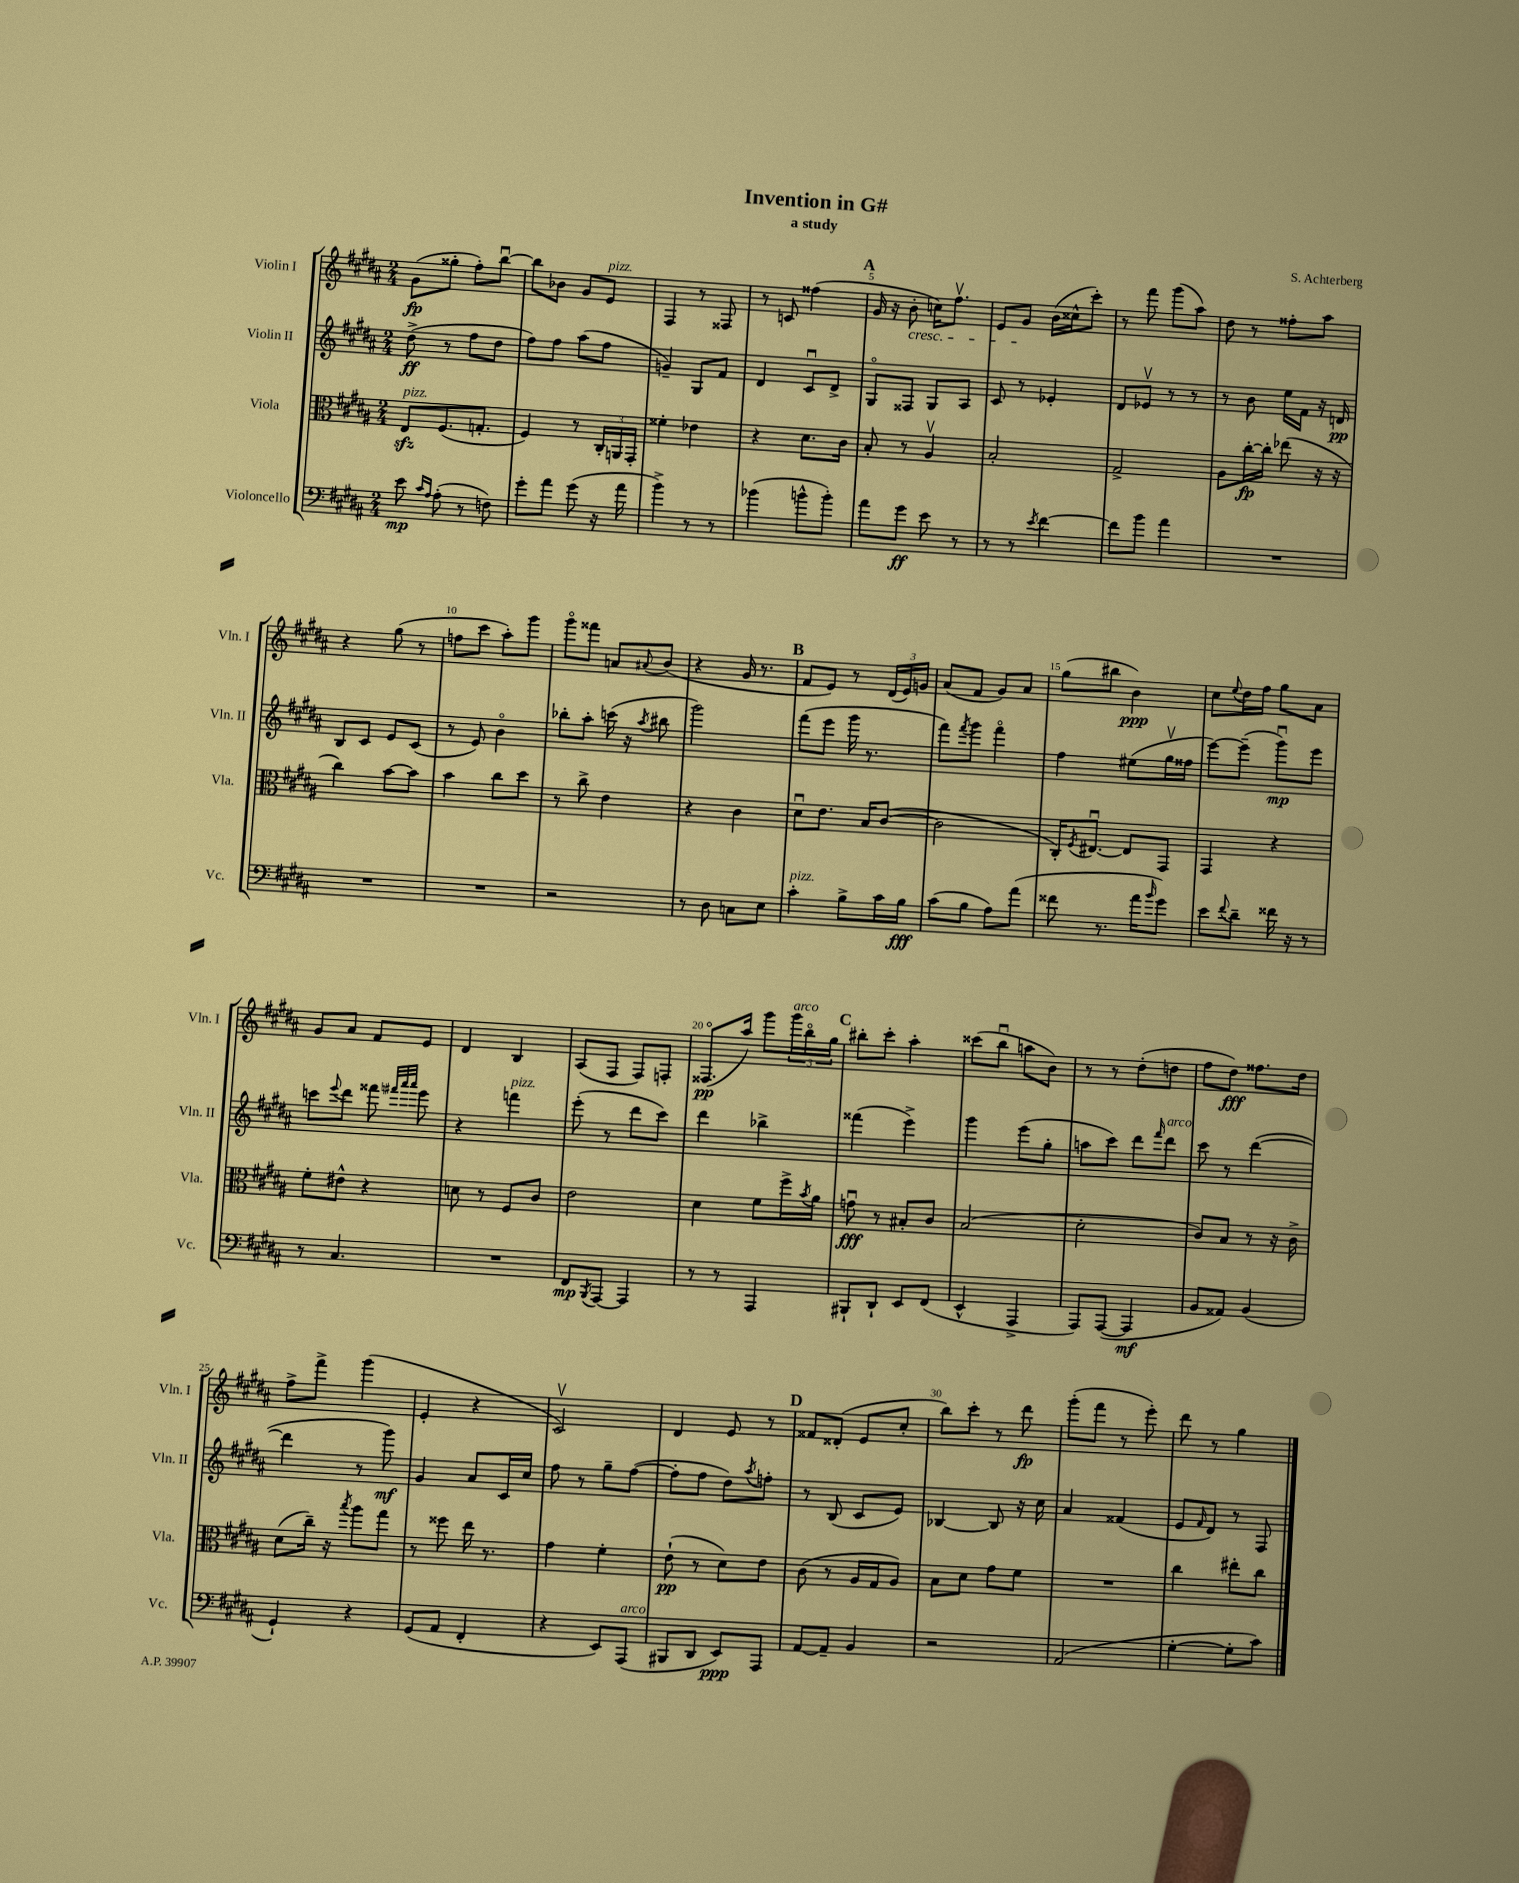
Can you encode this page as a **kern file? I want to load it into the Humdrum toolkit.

**kern	**dynam	**kern	**dynam	**kern	**dynam	**kern	**dynam
*part4	*part4	*part3	*part3	*part2	*part2	*part1	*part1
*staff4	*staff4	*staff3	*staff3	*staff2	*staff2	*staff1	*staff1
*I"Violoncello	*	*I"Viola	*	*I"Violin II	*	*I"Violin I	*
*I'Vc.	*	*I'Vla.	*	*I'Vln. II	*	*I'Vln. I	*
*clefF4	*	*clefC3	*	*clefG2	*	*clefG2	*
*k[f#c#g#d#a#]	*	*k[f#c#g#d#a#]	*	*k[f#c#g#d#a#]	*	*k[f#c#g#d#a#]	*
*M2/4	*	*M2/4	*	*M2/4	*	*M2/4	*
=1	=1	=1	=1	=1	=1	=1	=1
!	!	!LO:TX:a:i:t=pizz.	!	!	!	!	!
8e\	mp	8Ezz/L	.	(8dd#^\	ff	(8g#\L	fp
16qqc#/LL	.	.	.	.	.	.	.
16qqA#/JJ	.	.	.	.	.	.	.
(8A#'\	.	(8.F#/	.	8r	.	8gg##X'\J	.
8r	.	.	.	8ff#\L	.	8ff#'\L)	.
.	.	8.Gn'/J	.	.	.	.	.
8Fn\)	.	.	.	8dd#\J	.	[8bbu\J	.
=2	=2	=2	=2	=2	=2	=2	=2
8g#'\L	.	4F#/)	.	8ff#\L)	.	8bb\L]	.
8a#\J	.	.	.	8ff#\J	.	8b-X\J	.
(8g#\	.	8r	.	(8aa#\L	.	8g#/L	.
!	!	!	!	!	!	!LO:TX:a:i:t=pizz.	!
16r	.	24C#'/LL	.	8ff#\J	.	8e/J	.
.	.	24AAn/	.	.	.	.	.
16a#\	.	.	.	.	.	.	.
.	.	24GG#'/JJ	.	.	.	.	.
=3	=3	=3	=3	=3	=3	=3	=3
4b^\)	.	4f##X'\	.	4gn~/)	.	4F#/	.
8r	.	4e-X\	.	8G#/L	.	8r	.
8r	.	.	.	8f#/J	.	8F##X/	.
=4	=4	=4	=4	=4	=4	=4	=4
(4b-X\	.	4r	.	4d#/	.	8r	.
.	.	.	.	.	.	8cn/	.
8bn^^\L	.	8.d#\L	.	8c#u/L	.	(4ff##X\	.
8b'\J)	.	.	.	8d#^/J	.	.	.
.	.	16c#\Jk	.	.	.	.	.
!!LO:REH:place=s1:t=A
=5	=5	=5	=5	=5	=5	=5	=5
8a#\L	.	8B'/	.	8G#/L	.	16g#/	.
.	.	.	.	.	.	16r	.
!	!	!	!	!	!	!LO:TX:b:i:t=cresc.	!
8g#\J	ff	8r	.	8F##X/J	.	8b'\	.
8e\	.	4A#v/	.	8G#/L	.	16ccn\KL)	.
.	.	.	.	.	.	8.ff#v\J	.
8r	.	.	.	8A#/J	.	.	.
=6	=6	=6	=6	=6	=6	=6	=6
8r	.	2B'/	.	8c#/	.	8e/L	.
8r	.	.	.	8r	.	8g#/J	.
8qe/	.	.	.	.	.	.	.
[4f#\	.	.	.	4e-X'/	.	(16b\LL	.
.	.	.	.	.	.	16cc##X^^\J	.
.	.	.	.	.	.	8ccc#'\J)	.
=7	=7	=7	=7	=7	=7	=7	=7
8f#\L]	.	2G#^/	.	8d#/L	.	8r	.
8b\J	.	.	.	8e-Xv/J	.	8fff#\	.
4a#\	.	.	.	8r	.	(8ggg#\L	.
.	.	.	.	8r	.	8aa#\J)	.
=8	=8	=8	=8	=8	=8	=8	=8
2r	.	8A#\L	.	8r	.	8dd#\	.
.	.	[16cc#'\L	fp	8b\	.	8r	.
.	.	16cc#'\JJ]	.	.	.	.	.
.	.	(8ee-X\	.	16ee\LL	.	8ff##X'\L	.
.	.	.	.	16f#\JJ	.	.	.
.	.	16r	.	16r	.	8aa#\J	.
.	.	16r	.	16dn/	pp	.	.
!!LO:LB:g=z
=9	=9	=9	=9	=9	=9	=9	=9
2r	.	4cc#\)	.	8B/L	.	4r	.
.	.	.	.	8c#/J	.	.	.
.	.	[8b\L	.	8e/L	.	(8gg#\	.
.	.	8b\J]	.	(8c#/J	.	8r	.
=10	=10	=10	=10	=10	=10	=10	=10
2r	.	4b\	.	8r	.	8ffn\L	.
.	.	.	.	8e/)	.	8ccc#\J	.
.	.	8cc#\L	.	4b\	.	8aa#'\L)	.
.	.	8dd#\J	.	.	.	8ggg#\J	.
=11	=11	=11	=11	=11	=11	=11	=11
2r	.	8r	.	8bb-X'\L	.	8ggg#\L	.
.	.	8cc#^\	.	8aa#'\J	.	8fff##X\J	.
.	.	4e\	.	(16cccn\	.	8an/L	.
.	.	.	.	16r	.	.	.
.	.	.	.	8qaa#/	.	8qqa#X/	.
.	.	.	.	8bb#X\	.	(8b/J	.
=12	=12	=12	=12	=12	=12	=12	=12
8r	.	4r	.	2ggg#\)	.	4r	.
8D#\	.	.	.	.	.	.	.
8Cn\L	.	4c#\	.	.	.	16g#/	.
.	.	.	.	.	.	8.r	.
8E\J	.	.	.	.	.	.	.
!!LO:REH:place=s1:t=B
=13	=13	=13	=13	=13	=13	=13	=13
!LO:TX:a:i:t=pizz.	!	!	!	!	!	!	!
4c#'\	.	8d#u\L	.	(8fff#\L	.	8f#/L	.
.	.	8.e\J	.	8eee\J	.	8e/J)	.
8B^\L	.	.	.	16ggg#\	.	8r	.
.	.	16B/KL	.	8.r	.	.	.
16c#\L	.	([8c#/J	.	.	.	(24d#/LL	.
.	.	.	.	.	.	24e/)	.
16B\JJ	fff	.	.	.	.	.	.
.	.	.	.	.	.	24gn/JJ	.
=14	=14	=14	=14	=14	=14	=14	=14
(8c#\L	.	2c#\]	.	8fff#\L)	.	(8a#/L	.
.	.	.	.	8qfff#/	.	.	.
8B\J	.	.	.	8ggg#\J	.	8f#/J	.
8A#\L)	.	.	.	4fff#\	.	8g#/L)	.
(8a#\J	.	.	.	.	.	8a#/J	.
=15	=15	=15	=15	=15	=15	=15	=15
8f##X\	.	16C#'/KL)	.	4ff#\	.	(8gg#\L	.
.	.	8qF#/	.	.	.	.	.
.	.	[8.E#Xu/J	.	.	.	.	.
8.r	.	.	.	.	.	8bb#X\J	.
.	.	8E#/L]	.	(8ee#X\L	.	4b\)	ppp
16a#\KL	.	.	.	.	.	.	.
16qqb/	.	.	.	.	.	.	.
8g#\J)	.	8GG#/J	.	16gg#v\L	.	.	.
.	.	.	.	16ff##X\JJ	.	.	.
=16	=16	=16	=16	=16	=16	=16	=16
8e\L	.	4GG#/	.	[8eee\L)	.	8cc#\L	.
8qqf#/	.	.	.	.	.	8qqee/	.
8d#~\J	.	.	.	(8eee~\J]	.	16dd#\L	.
.	.	.	.	.	.	16ff#\JJ	.
16f##X\	.	4r	.	8ggg#u\L)	mp	8gg#\L	.
16r	.	.	.	.	.	.	.
8r	.	.	.	8eee\J	.	8a#\J	.
!!LO:LB:g=z
=17	=17	=17	=17	=17	=17	=17	=17
8r	.	8f#'\L	.	8cccn\L	.	8g#/L	.
.	.	.	.	8qqeee/	.	.	.
4.C#/	.	8e#X^^\J	.	8ddd#\J	.	8a#/J	.
.	.	4r	.	8fff##X\	.	8f#/L	.
.	.	.	.	32qqfff#X/LLL	.	.	.
.	.	.	.	32qqaaa#/	.	.	.
.	.	.	.	32qqaaa#/JJJ	.	.	.
.	.	.	.	8eee\	.	8e/J	.
=18	=18	=18	=18	=18	=18	=18	=18
2r	.	8dn\	.	4r	.	4d#/	.
.	.	8r	.	.	.	.	.
!	!	!	!	!LO:TX:a:i:t=pizz.	!	!	!
.	.	8F#/L	.	4fffn\	.	4B/	.
.	.	8c#/J	.	.	.	.	.
=19	=19	=19	=19	=19	=19	=19	=19
8FF#/L	mp	2e\	.	(8eee'\	.	(8A#/L	.
8qBBB/	.	.	.	.	.	.	.
[8AAA#/J	.	.	.	8r	.	8F#/J	.
4AAA#/]	.	.	.	8ddd#\L	.	8F#/L)	.
.	.	.	.	8ccc#\J)	.	8Fn'/J	.
=20	=20	=20	=20	=20	=20	=20	=20
8r	.	4d#\	.	4ddd#\	.	(8.F##X/L	pp
8r	.	.	.	.	.	.	.
.	.	.	.	.	.	16aa#/Jk)	.
4AAA#/	.	8f#\L	.	4bb-X^\	.	8ggg#\L	.
!	!	!	!	!	!	!LO:TX:a:i:t=arco	!
.	.	16ff#^\L	.	.	.	24ggg#\L	.
.	.	.	.	.	.	24bb\	.
.	.	8qb/	.	.	.	.	.
.	.	16a#\JJ	.	.	.	.	.
.	.	.	.	.	.	24gg#\JJ	.
!!LO:REH:place=s1:t=C
=21	=21	=21	=21	=21	=21	=21	=21
8BBB#X`/L	.	8gnu\	fff	(4fff##X\	.	8bb#X'\L	.
8DD#`/J	.	8r	.	.	.	8ccc#'\J	.
8EE/L	.	8B#X'/L	.	4eee^\)	.	4aa#'\	.
(8FF#/J	.	8c#/J	.	.	.	.	.
=22	=22	=22	=22	=22	=22	=22	=22
4EE^^/	.	(2B/	.	4ggg#\	.	(8ccc##X\L	.
.	.	.	.	.	.	8bbu\J	.
4AAA#^/	.	.	.	(8eee\L	.	8aan\L	.
.	.	.	.	8gg#'\J	.	8b\J)	.
=23	=23	=23	=23	=23	=23	=23	=23
8AAA#/L)	.	2d#'\	.	8aan\L	.	8r	.
([8AAA#/J	.	.	.	8ccc#\J)	.	8r	.
4AAA#/]	mf	.	.	8ddd#\L	.	(8dd#'\L	.
.	.	.	.	16qqfff#/	.	.	.
!	!	!	!	!LO:TX:a:i:t=arco	!	!	!
.	.	.	.	8ddd#\J	.	8ddn\J	.
=24	=24	=24	=24	=24	=24	=24	=24
8BB/L	.	8c#/L)	.	8ccc#\	.	8ff#\L	.
8AA##X/J)	.	8B/J	.	8r	.	8dd#\J)	fff
(4BB/	.	8r	.	([4ddd#\	.	8.ff##X\L	.
.	.	16r	.	.	.	.	.
.	.	16c#^\	.	.	.	16dd#\Jk	.
!!LO:LB:g=z
=25	=25	=25	=25	=25	=25	=25	=25
4GG#`/)	.	(8d#\L	.	4ddd#\]	.	8ff#^\L	.
.	.	16cc#~\Jk)	.	.	.	8fff#^\J	.
.	.	16r	.	.	.	.	.
.	.	8qbb/	.	.	.	.	.
4r	.	8aa#\L	.	8r	.	(4ggg#\	.
.	.	8gg#\J	.	8ggg#\)	mf	.	.
=26	=26	=26	=26	=26	=26	=26	=26
(8GG#/L	.	8r	.	4g#/	.	4e'/	.
8AA#/J	.	8ff##X\	.	.	.	.	.
4FF#'/	.	16ee\	.	8a#/L	.	4r	.
.	.	8.r	.	.	.	.	.
.	.	.	.	16c#/L	.	.	.
.	.	.	.	16cc#/JJ	.	.	.
=27	=27	=27	=27	=27	=27	=27	=27
4r	.	4g#\	.	8ff#\	.	2c#v/)	.
.	.	.	.	8r	.	.	.
8EE/L)	.	4f#'\	.	8gg#~\L	.	.	.
!LO:TX:a:i:t=arco	!	!	!	!	!	!	!
(8AAA#/J	.	.	.	([8ff#\J	.	.	.
=28	=28	=28	=28	=28	=28	=28	=28
8BBB#X/L	.	(8e`\	pp	8ff#'\L]	.	4d#/	.
8DD#/J	.	8r	.	8ff#\J	.	.	.
8EE/L)	ppp	8d#\L)	.	8dd#\L)	.	8e/	.
.	.	.	.	8qaa#/	.	.	.
8AAA#/J	.	8e\J	.	8ffn'\J	.	8r	.
!!LO:REH:place=s1:t=D
=29	=29	=29	=29	=29	=29	=29	=29
[8AA#/L	.	(8c#\	.	8r	.	8f##X/L	.
8AA#~/J]	.	8r	.	(8B/	.	(8d##X'/J	.
4BB/	.	16A#/LL	.	8c#/L	.	8e/L	.
.	.	16G#/J	.	.	.	.	.
.	.	8A#/J)	.	8e/J)	.	8cc#'/J	.
=30	=30	=30	=30	=30	=30	=30	=30
2r	.	8B\L	.	[4B-X/	.	8bb\L)	.
.	.	8d#\J	.	.	.	8ccc#'\J	.
.	.	8g#\L	.	8B-/]	.	8r	.
.	.	8f#\J	.	16r	.	8ddd#\	fp
.	.	.	.	16cc#\	.	.	.
=31	=31	=31	=31	=31	=31	=31	=31
(2AA#/	.	2r	.	4a#/	.	(8ggg#'\L	.
.	.	.	.	.	.	8fff#\J	.
.	.	.	.	(4f##X/	.	8r	.
.	.	.	.	.	.	8eee'\)	.
=32	=32	=32	=32	=32	=32	=32	=32
[4G#'\	.	4cc#\	.	8e/L	.	8ddd#\	.
.	.	.	.	16qqf#/	.	.	.
.	.	.	.	8d#/J)	.	8r	.
8G#'\L]	.	8ee#X'\L	.	8r	.	4gg#\	.
8c#\J)	.	8cc#\J	.	8F#/	.	.	.
==	==	==	==	==	==	==	==
*-	*-	*-	*-	*-	*-	*-	*-
